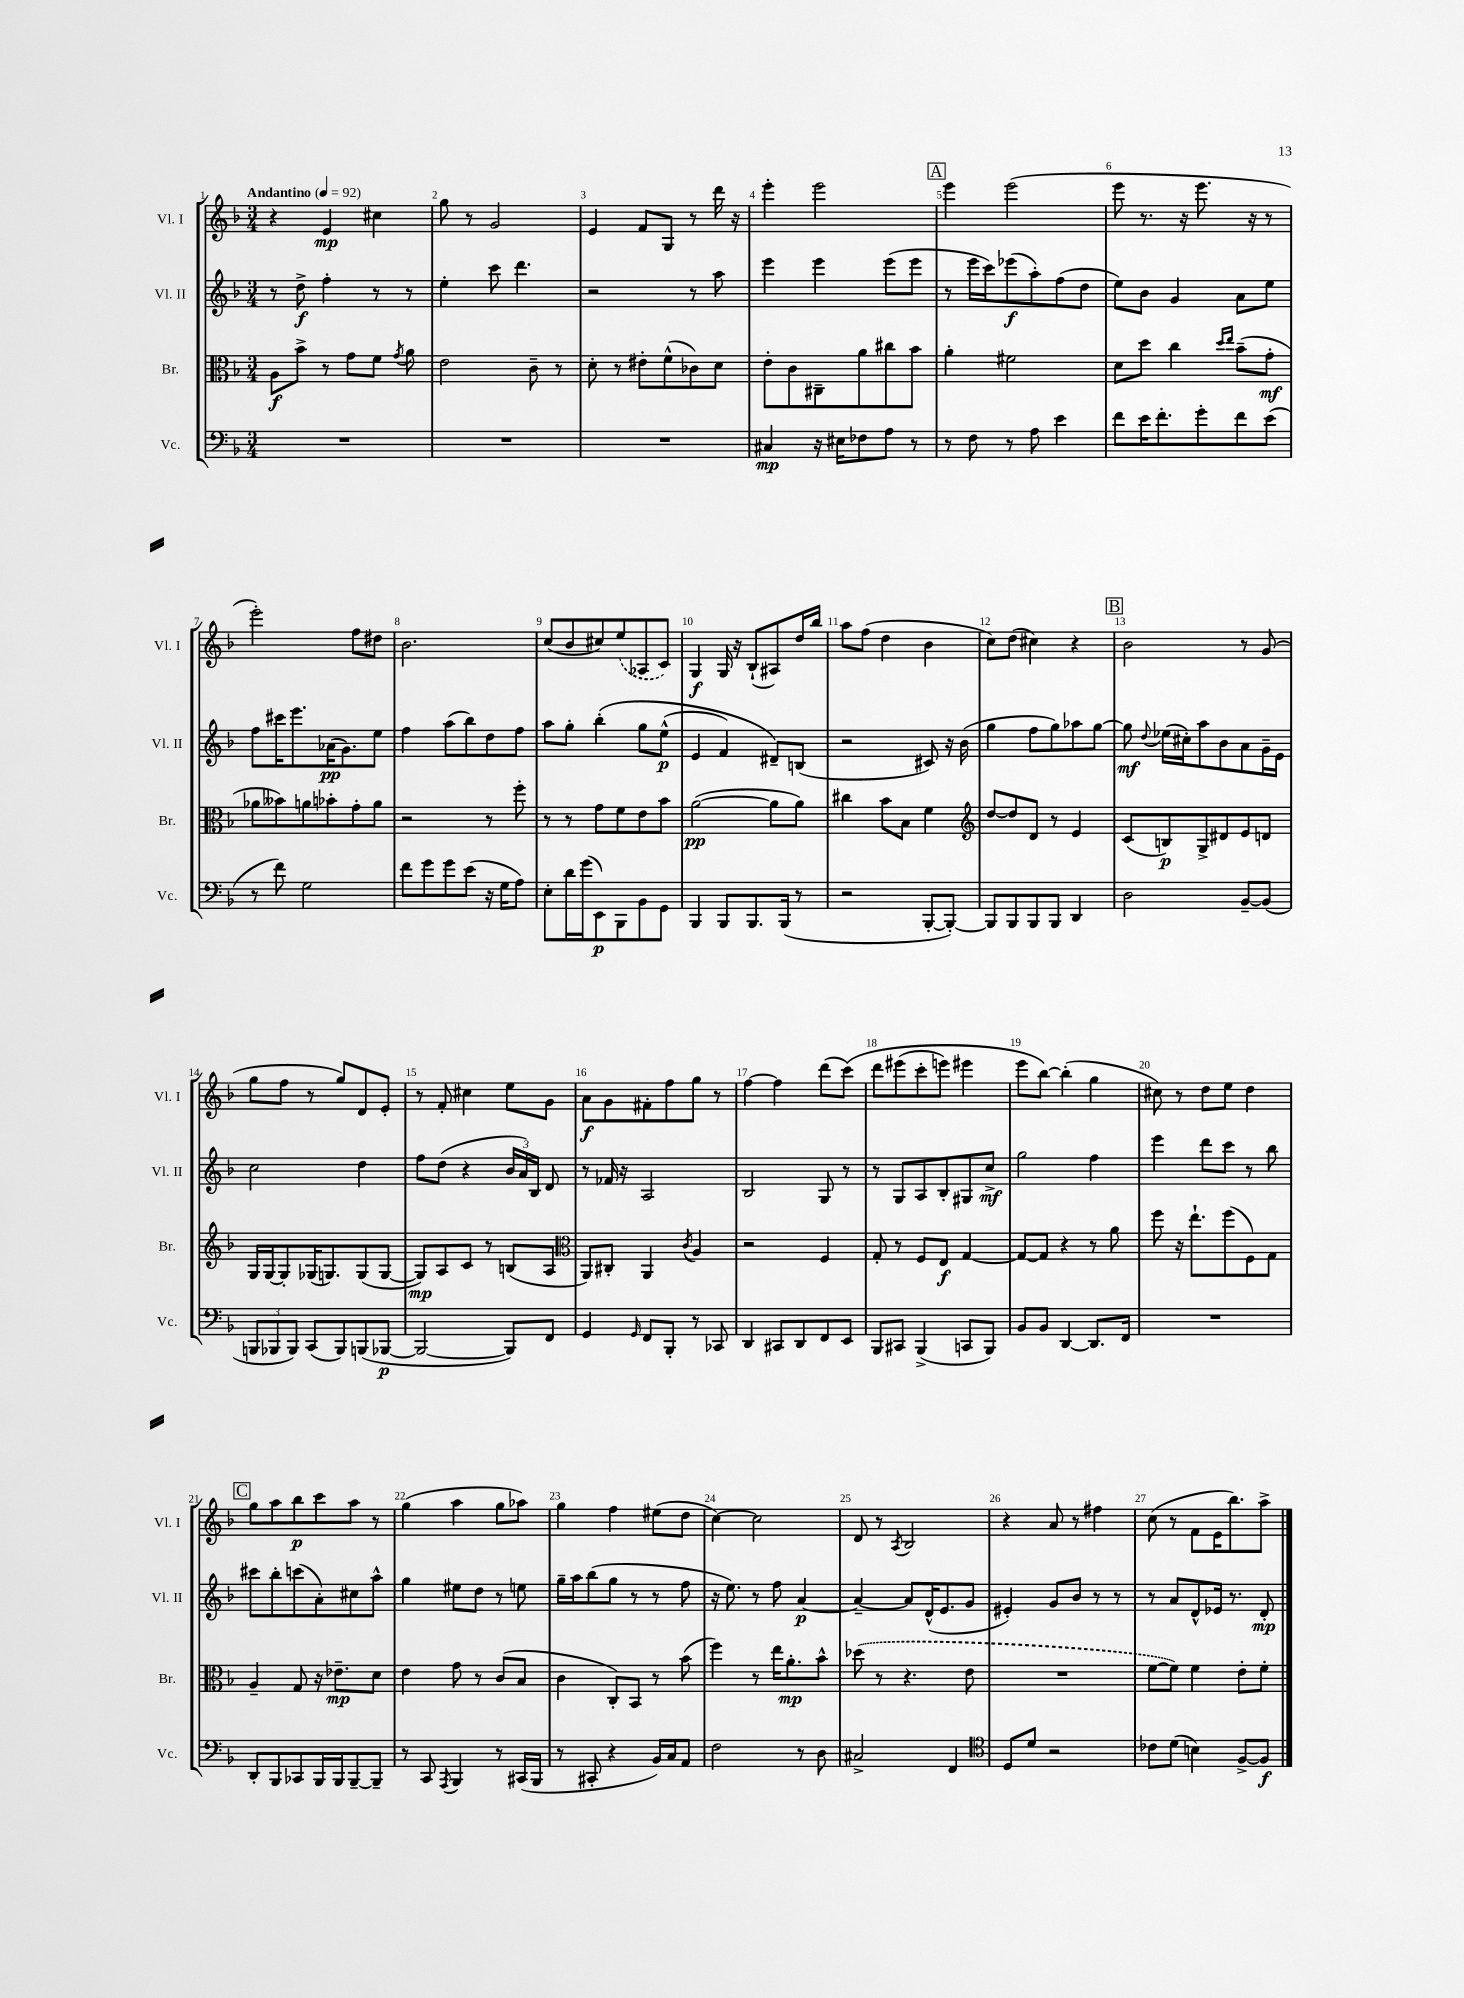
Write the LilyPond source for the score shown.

<<
\new StaffGroup <<
\new Staff = "s0" \with { instrumentName = "Vl. I" shortInstrumentName = "Vl. I" } {
    \clef treble \key f \major \numericTimeSignature \time 3/4 \tempo "Andantino" 4 = 92
    \autoBeamOff r4 e'4\mp cis''4 |
    g''8 r8 g'2 |
    e'4 f'8[ g8] r8 d'''16 r16 |
    e'''4-. e'''2 |
    \mark \markup { \box "A" } e'''4 e'''2( |
    e'''8 r8. r16 e'''8. r16 r8 |
    e'''2-.) f''8[ dis''8] |
    bes'2. |
    c''8[( bes'8 cis''8) \once \slurDashed e''8( aes8 c'8]) |
    g4\f g16 r16 bes8[-!( ais8) d''16 bes''16] |
    a''8[ f''8]( d''4 bes'4 |
    c''8[) d''8]( cis''4) r4 |
    \mark \markup { \box "B" } bes'2 r8 g'8( |
    g''8[ f''8] r8 g''8[) d'8 e'8]-. |
    r8 f'8-. cis''4 e''8[ g'8] |
    a'8[\f g'8 fis'8-. f''8 g''8] r8 |
    f''4~ f''4 d'''8[( c'''8])\( |
    d'''8[ eis'''8( c'''8-. e'''8]) eis'''4 |
    e'''8[ bes''8]~\) bes''4-.( g''4 |
    cis''8) r8 d''8[ e''8] d''4 |
    \mark \markup { \box "C" } g''8[ a''8 bes''8\p c'''8 a''8] r8 |
    g''4( a''4 g''8[ aes''8]) |
    g''4 f''4 eis''8[( d''8] |
    c''4~) c''2 |
    d'8 r8 \acciaccatura { a8 } bes2 |
    r4 a'8 r8 fis''4 |
    c''8( r8 f'8[ e'16 bes''8.) a''8]-> \bar "|." |
}
\new Staff = "s1" \with { instrumentName = "Vl. II" shortInstrumentName = "Vl. II" } {
    \clef treble \key f \major \numericTimeSignature \time 3/4
    \autoBeamOff r8 d''8->\f f''4-. r8 r8 |
    e''4-. c'''8 d'''4. |
    r2 r8 a''8 |
    e'''4 e'''4 e'''8[( e'''8] |
    \mark \markup { \box "A" } r8 e'''16[ c'''16) ees'''8\f( a''8-.) f''8( d''8] |
    e''8[) bes'8] g'4 a'8[ e''8] |
    f''8[ cis'''16 e'''8. aes'16\pp( g'8.) e''8] |
    f''4 a''8[( bes''8) d''8 f''8] |
    a''8[ g''8]-. bes''4-.\( g''8[ e''8]-^\p( |
    e'4 f'4) dis'8[--\) b8]( |
    r2 cis'8) r16 bes'16( |
    g''4 f''8[ g''8) aes''8 g''8]~ |
    \mark \markup { \box "B" } g''8\mf \appoggiatura { d''8 } ees''16[( cis''16-.) a''8 bes'8 a'8 g'16-- e'16] |
    c''2 d''4 |
    f''8[ d''8]( r4 \tuplet 3/2 { bes'16[ a'16) bes16] } d'8 |
    r8 fes'16 r16 a2 |
    bes2 g8 r8 |
    r8 g8[ a8 bes8-. gis8 c''8]->\mf |
    g''2 f''4 |
    e'''4 d'''8[ c'''8] r8 bes''8 |
    \mark \markup { \box "C" } cis'''8[ bes''8-. c'''8( a'8-.) cis''8 a''8]-^ |
    g''4 eis''8[ d''8] r8 e''8 |
    g''16[-- a''16 bes''8( g''8] r8 r8 f''8 |
    r16 e''8.) r8 f''8 a'4~\p |
    a'4~-- a'8[ d'16-^( e'8. g'8] |
    eis'4-.) g'8[ bes'8] r8 r8 |
    r8 a'8[ d'8-^ ees'16] r8. d'8-.\mp \bar "|." |
}
\new Staff = "s2" \with { instrumentName = "Br." shortInstrumentName = "Br." } {
    \clef alto \key f \major \numericTimeSignature \time 3/4
    \autoBeamOff a8[\f bes'8]-> r8 g'8[ f'8] \acciaccatura { g'8 } a'8 |
    e'2 c'8-- r8 |
    d'8-. r8 eis'8[-. f'8-^( ces'8) d'8] |
    e'8[-. c'8 cis8-- a'8 cis''8 bes'8] |
    \mark \markup { \box "A" } a'4-. fis'2 |
    d'8[ d''8] c''4 \grace { d''16[ e''16] } bes'8[--( g'8]-.\mf |
    aes'8[ beses'8) a'8 bes'8-. g'8-. a'8] |
    r2 r8 f''8-. |
    r8 r8 g'8[ f'8 e'8 bes'8] |
    a'2~\pp( a'8[ a'8]) |
    cis''4 bes'8[ bes8] f'4 |
    \clef treble d''8[~ d''8 d'8] r8 e'4 |
    \mark \markup { \box "B" } c'8[( b8\p) g8-> dis'8 e'8 d'8] |
    g16[ g16~ g8-. ges16( g8.) g8( g8]~ |
    g8[\mp) a8 c'8] r8 b8[( a8] |
    \clef alto a,8[) cis8]-. a,4 \acciaccatura { c'8 } a4 |
    r2 f4 |
    g8-. r8 f8[ e8]\f g4~ |
    g8[~ g8] r4 r8 a'8 |
    f''8 r16 e''8.[-! f''8( f8) g8] |
    \mark \markup { \box "C" } a4-- g8 r16 ees'8.[--\mp d'8] |
    e'4 g'8 r8 c'8[( bes8] |
    c'4 c8[-.) bes,8] r8 bes'8( |
    f''4) r8 e''16[ a'8.-.\mp bes'8]-^ |
    \once \slurDashed des''8( r8 r4. e'8 |
    R2. |
    f'8[~ f'8]) f'4 e'8[-. f'8]-. \bar "|." |
}
\new Staff = "s3" \with { instrumentName = "Vc." shortInstrumentName = "Vc." } {
    \clef bass \key f \major \numericTimeSignature \time 3/4
    \autoBeamOff R2. |
    R2. |
    R2. |
    cis4\mp r16 eis16[ fes8 a8] r8 |
    \mark \markup { \box "A" } r8 f8 r8 a8 e'4 |
    f'8[ e'16 f'8.-. g'8-. f'8 e'8]( |
    r8 f'8) g2 |
    f'8[ g'8 g'8 e'8]( r16 g16[ a8]) |
    e8[-. d'16 g'16( e,8\p) bes,,8 bes,8 g,8] |
    bes,,4 bes,,8[ bes,,8. bes,,16]( r8 |
    r2 bes,,8[~-. bes,,8]~-.) |
    bes,,8[ bes,,8 bes,,8 bes,,8] d,4 |
    \mark \markup { \box "B" } d2 bes,8[~-- bes,8]( |
    \tuplet 3/2 { b,,8[ bes,,8 bes,,8]) } c,8[( bes,,8) b,,8( bes,,8]~\p |
    bes,,2~ bes,,8[) f,8] |
    g,4 \grace { g,16 } f,8[ bes,,8]-. r8 ces,8 |
    d,4 cis,8[ d,8 f,8 e,8] |
    bes,,8[ cis,8] bes,,4->( c,8[ bes,,8]) |
    bes,8[ bes,8] d,4~ d,8.[ f,16] |
    R2. |
    \mark \markup { \box "C" } d,8[-. bes,,8 ces,8 bes,,16 bes,,16 bes,,8~-- bes,,8]-- |
    r8 c,8 \acciaccatura { a,,8 } bes,,4 r8 cis,16[( bes,,16] |
    r8 cis,8-. r4 bes,16[) c16 a,8] |
    f2 r8 d8 |
    cis2-> f,4 |
    \clef tenor d8[ d'8] r2 |
    ces'8[ d'8]( b4) f8[~-> f8]\f \bar "|." |
}
>>
>>
\layout { \context { \Score \override BarNumber.break-visibility = ##(#f #t #t) barNumberVisibility = #all-bar-numbers-visible } }
